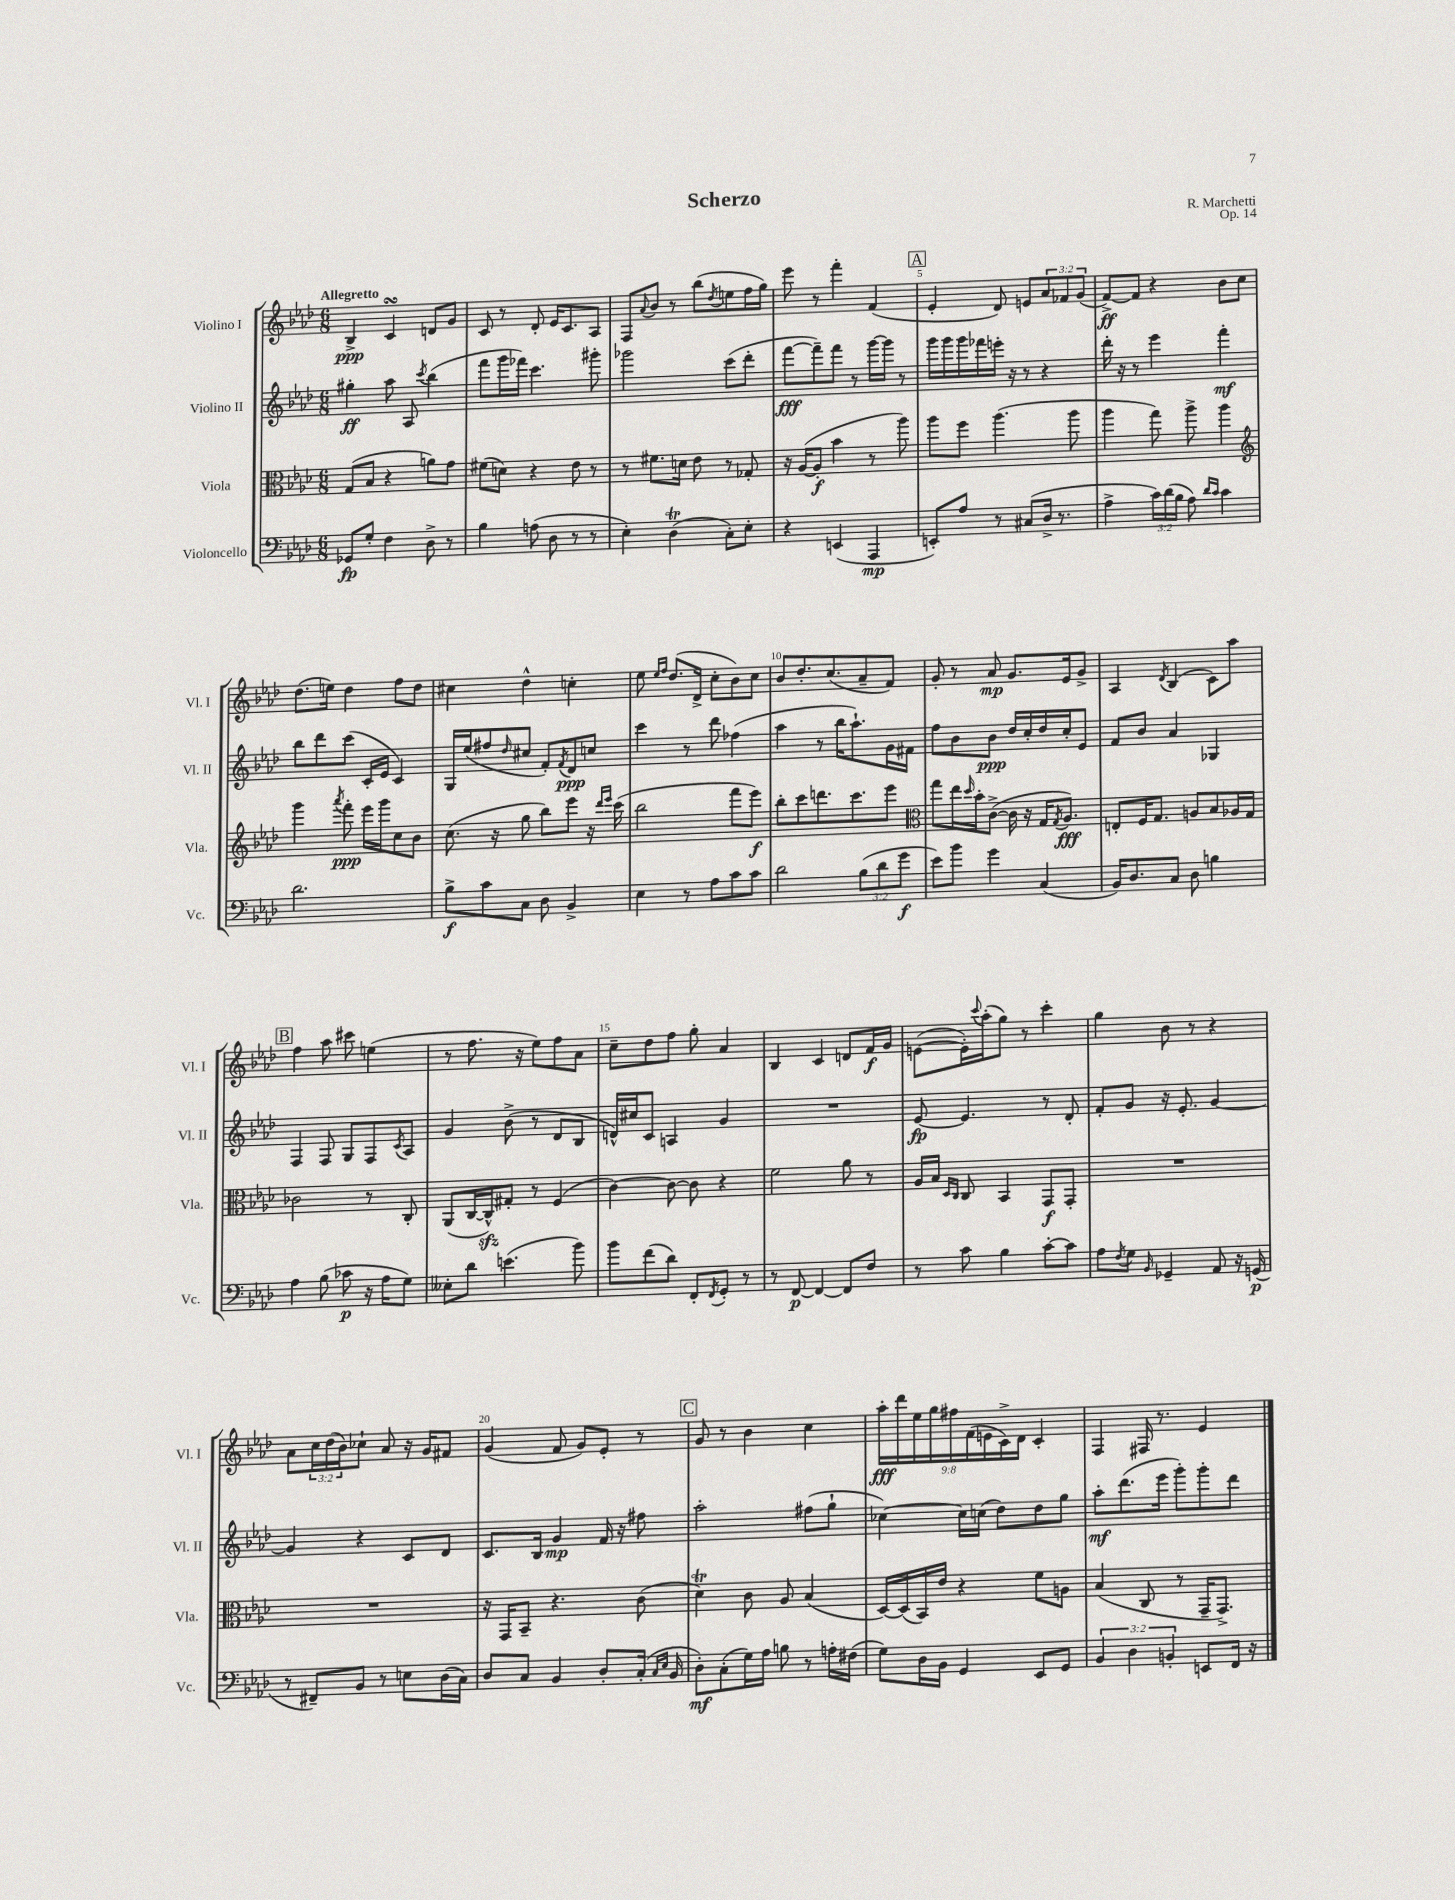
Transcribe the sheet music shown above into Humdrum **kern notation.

**kern	**kern	**kern	**kern
*staff4	*staff3	*staff2	*staff1
*clefF4	*clefC3	*clefG2	*clefG2
*k[b-e-a-d-]	*k[b-e-a-d-]	*k[b-e-a-d-]	*k[b-e-a-d-]
*M6/8	*M6/8	*M6/8	*M6/8
8GG-/L	(8G/L	4gg#'\	4B-^/
8G'/J	8B-/J	.	.
4F\	4r	8aa-\	4c/
.	.	8A-/	.
.	.	8qccc/	.
8D-^\	8a\L)	(4bb-\	8d/L
8r	8g\J	.	8g/J
=	=	=	=
4B-\	(8f#\L	8fff\L	8c/
.	8d\J)	16ggg\L	8r
.	.	16fff-\JJ)	.
(8A\	4r	4.ccc\	8d-'/
8D-\	.	.	16e-/LK
.	.	.	8.c/
8r	8e-\	.	.
8r	8r	8ggg#'\	8A-/J
=	=	=	=
4E-'\)	8r	2ggg-\	8F/L
.	.	.	8qqa-/
.	8.f#\L	.	8b-/J
(4D-\	.	.	8r
.	16d\Jk	.	.
.	8e-\	.	(8bb-\L
.	.	.	8qdd-/
8C'\L)	8r	(8ccc\L	8ee\
8E-'\J	8G-'/	8ddd-'\J	16ff\L
.	.	.	16gg\JJ)
=	=	=	=
4r	16r	[8fff\L	8eee-\
.	([16A-/LK	.	.
.	8A-'/]J	8fff~\])	8r
(4EE/	4b-\	8fff\J	4fff'\
.	.	8r	.
4AAA-/	8r	[16ggg\LL	(4f/
.	.	16ggg\]JJ	.
.	8aa-\)	8r	.
=	=	=	=
8EE'/L)	8aa-\L	16ggg\LL	4e-'/
.	.	16ggg\	.
8A-/J	8ff\J	16ggg\	.
.	.	16fff-\	.
8r	(4.aa-\	16eee'\JJ	8d-/)
.	.	16r	.
(8C#/L	.	8r	8e/L
16D-^/Jk	.	4r	12a-/
8.r	.	.	.
.	.	.	12f-/
.	8aa-\	.	.
.	.	.	(12g/J
=	=	=	=
4A-^\	4aa-\	16ddd-'\	[8f^/L)
.	.	16r	.
.	.	8r	8f/]J
24c\LL)	8gg\)	4eee-\	4r
(24d-\	.	.	.
24B-\JJ	.	.	.
8A-\)	8aa-^\	.	.
16qqd-/LL	.	.	.
16qqc/JJ	.	.	.
4c\	4aa-\	4fff'\	8b-\L
.	.	.	8cc\J
=	=	=	=
*	*clefG2	*	*
2.d-\	4ggg\	8bb-\L	(8.dd-\L
.	.	8ddd-\	.
.	.	.	16ee\Jk)
.	8qaaa-/	.	.
.	8fff'\	(8ccc\J	4dd-\
.	16eee-\LL	16c'/LL	.
.	16ggg\J	16e-/JJ	.
.	8cc\	4c/)	8ff\L
.	8b-\J	.	8dd-\J
=	=	=	=
8B-^\L	(8.cc\	16G/LL	4cc#\
.	.	(16ee-/J	.
8c\	.	8ff#/	.
.	16r	.	.
.	.	16qqdd-/	.
8C\J	8gg\	8cc#/J	4dd-^^\
8D-\	8bb-\L)	8f'/L)	.
.	.	8qf/	.
4BB-^/	8eee-\J	8d-/	4cc'\
.	16r	8cc/J	.
.	16qqddd-/LL	.	.
.	16qqeee-/JJ	.	.
.	(16ccc\	.	.
=	=	=	=
4E-\	2bb-\	4ccc\	8ee-\
.	.	.	16qqee-/LL
.	.	.	16qqff/JJ
.	.	.	(8.dd-/L
8r	.	8r	.
.	.	.	16d-^/Jk
8A-\L	.	8ddd-\	8cc'\L
8c\	8fff\L	(4ff-\	8b-\)
8c\J	8eee-\J)	.	8cc\J
=	=	=	=
2d-\	8bb-'\L	4aa-\	8b-/L
.	8ccc\	.	8.dd-'/
.	8.ddd\	8r	.
.	.	.	(8.cc/
.	.	16bb-\LK	.
.	8.ccc\	8.aa-`\)	.
(12B-\L	.	.	8a-~/
12d-\	.	.	.
.	8eee-\J	16g\L	8f/J)
12g\J	.	.	.
.	.	16f#\JJ	.
=	=	=	=
*	*clefC3	*	*
8e-\L)	8gg\L	8ff\L	8g'/
8b-\J	16ee-\L	8b-\	8r
.	16qqdd-/	.	.
.	16b-'\J	.	.
4g\	([8c^\J	8b-\J	8a-/
.	16c\]	16dd-/LL	8.g/L
.	16r	16cc'/	.
(4C/	16G/LK	16dd-/	.
.	8qG/	.	.
.	8.A-/J)	16cc'/J	16e-/k
.	.	8e-/J	8g^/J
=	=	=	=
16BB-/LK)	8E'/L	8f/L	4A-/
8.D-/	.	.	.
.	16F/K	8b-/J	.
.	8.G/J	.	.
.	.	.	8qd-/
8C/J	.	4a-/	(4B-/
8D-\	8A/L	.	.
4B\	8B-/	4G-/	8c\L)
.	16A-/L	.	8aa-\J
.	16G/JJ	.	.
=	=	=	=
4A-\	2c-\	4F/	4ff\
(8B-\	.	8F/	8aa-\
8c-\	.	8G/L	8ccc#\
16r	8r	8F/	(4ee\
16A-\LK	.	.	.
.	.	8qc/	.
8G\J)	8C'/	8A-/J	.
=	=	=	=
8E--'\L	(8AA-/L	4g/	8r
8d-\J	[16C/L	.	8.ff\
.	16C^^/]J)	.	.
(4.e\	8G#'/J	(8b-^\	.
.	.	.	16r
.	8r	8r	8ee-\L)
.	(4F/	8d-/L	8ff\
8b-\)	.	8B-/J	8a-\J
=	=	=	=
8b-\L	[4c\)	16d^^/LL)	8cc~\L
.	.	16cc#/J	.
(8f\	.	8c/J	8dd-\
8d-\J)	8c\_	4A/	8ff\J
8FF'/L	8c\]	.	8gg'\
8qFF/	.	.	.
8GG'/J	4r	4g/	4a-/
8r	.	.	.
=	=	=	=
8r	2f\	2.r	4B-/
[8FF/	.	.	.
4FF/_	.	.	4c/
8FF/]L	8a-\	.	8d/L
8F/J	8r	.	16f/L
.	.	.	16g/JJ
=	=	=	=
8r	16A-/LL	[8e-/	([8e\L
.	16B-/JJ	.	.
.	16qqD-/LL	.	.
.	16qqC/JJ	.	.
8c\	8C/	4.e-/]	16e'\]L)
.	.	.	8qqccc/
.	.	.	(16aa-'\J
4B-\	4BB-/	.	8gg\J)
.	.	.	8r
[8c'\L	8GG/L	8r	4ccc'\
8c\]J	8GG'/J	8d-'/	.
=	=	=	=
8A-\L	2.r	8f'/L	4gg\
8qF/	.	.	.
8G\J	.	8g/J	.
16qqBB-/	.	.	.
4GG-~/	.	16r	8b-\
.	.	8.e-'/	.
.	.	.	8r
8AA-/	.	[4g/	4r
16r	.	.	.
(16GG/	.	.	.
=	=	=	=
8r	2.r	4g/]	8a-\L
8FF#~/L)	.	.	24cc\L
.	.	.	(24dd-\
.	.	.	24b-\J)
8BB-/J	.	4r	8cc-`\J
8r	.	.	8a-/
8E\L	.	8c/L	16r
.	.	.	16g/LK
(16D-\L	.	8d-/J	8f#/J
16C\JJ)	.	.	.
=	=	=	=
8D-/L	16r	8.c/L	(4g/
.	16GG/LK	.	.
8C/J	8BB-~/J	.	.
.	.	16B-/Jk	.
4BB-/	4.r	4g/	8f/
.	.	.	8g/L)
8D-'/L	.	16f/	8e-'/J
.	.	16r	.
(16C'/Jk	(8c\	8ff#\	8r
16qqC/LL	.	.	.
16qqE-/JJ	.	.	.
16BB-/	.	.	.
=	=	=	=
8D-'\L)	4d-\)	2aa-'\	8g/
(8C'\	.	.	8r
16G\L)	8c\	.	4b-\
16A-\JJ	.	.	.
8B\	8A-/	.	.
8r	(4B-/	(8ff#\L	4cc\
16A'\LL	.	8gg`\J	.
(16F#\JJ	.	.	.
=	=	=	=
8G\L)	[16D-/LL)	[4cc-\)	18aa-'\LL
.	.	.	18ddd-\
.	(16D-/]	.	.
.	.	.	18ee-\
16D-\L	16BB-/)	.	.
.	.	.	18gg\
16BB-\JJ	16e-/JJ	.	.
.	.	.	18ff#\
4GG/	4r	16cc-\]LL	.
.	.	.	(18f\
.	.	(16cc\JJ	.
.	.	.	18e\
.	.	8dd-\L)	.
.	.	.	18c^\)
.	.	.	18d-\JJ
8EE-/L	8f\L	8dd-\	4c'/
8GG/J	8A\J	8gg\J	.
=	=	=	=
6BB-/	(4B-/	8aa-'\L	4F/
.	.	(8.ddd-\	.
6D-\	.	.	.
.	8C/	.	16F#/
.	.	16eee-\Jk	8.r
6BB'/	.	.	.
.	8r	8ggg'\L)	.
8EE/L	16GG~/LK	8ggg'\	4e-/
.	8.GG^/J)	.	.
16FF/Jk	.	8ddd-\J	.
16r	.	.	.
==	==	==	==
*-	*-	*-	*-
